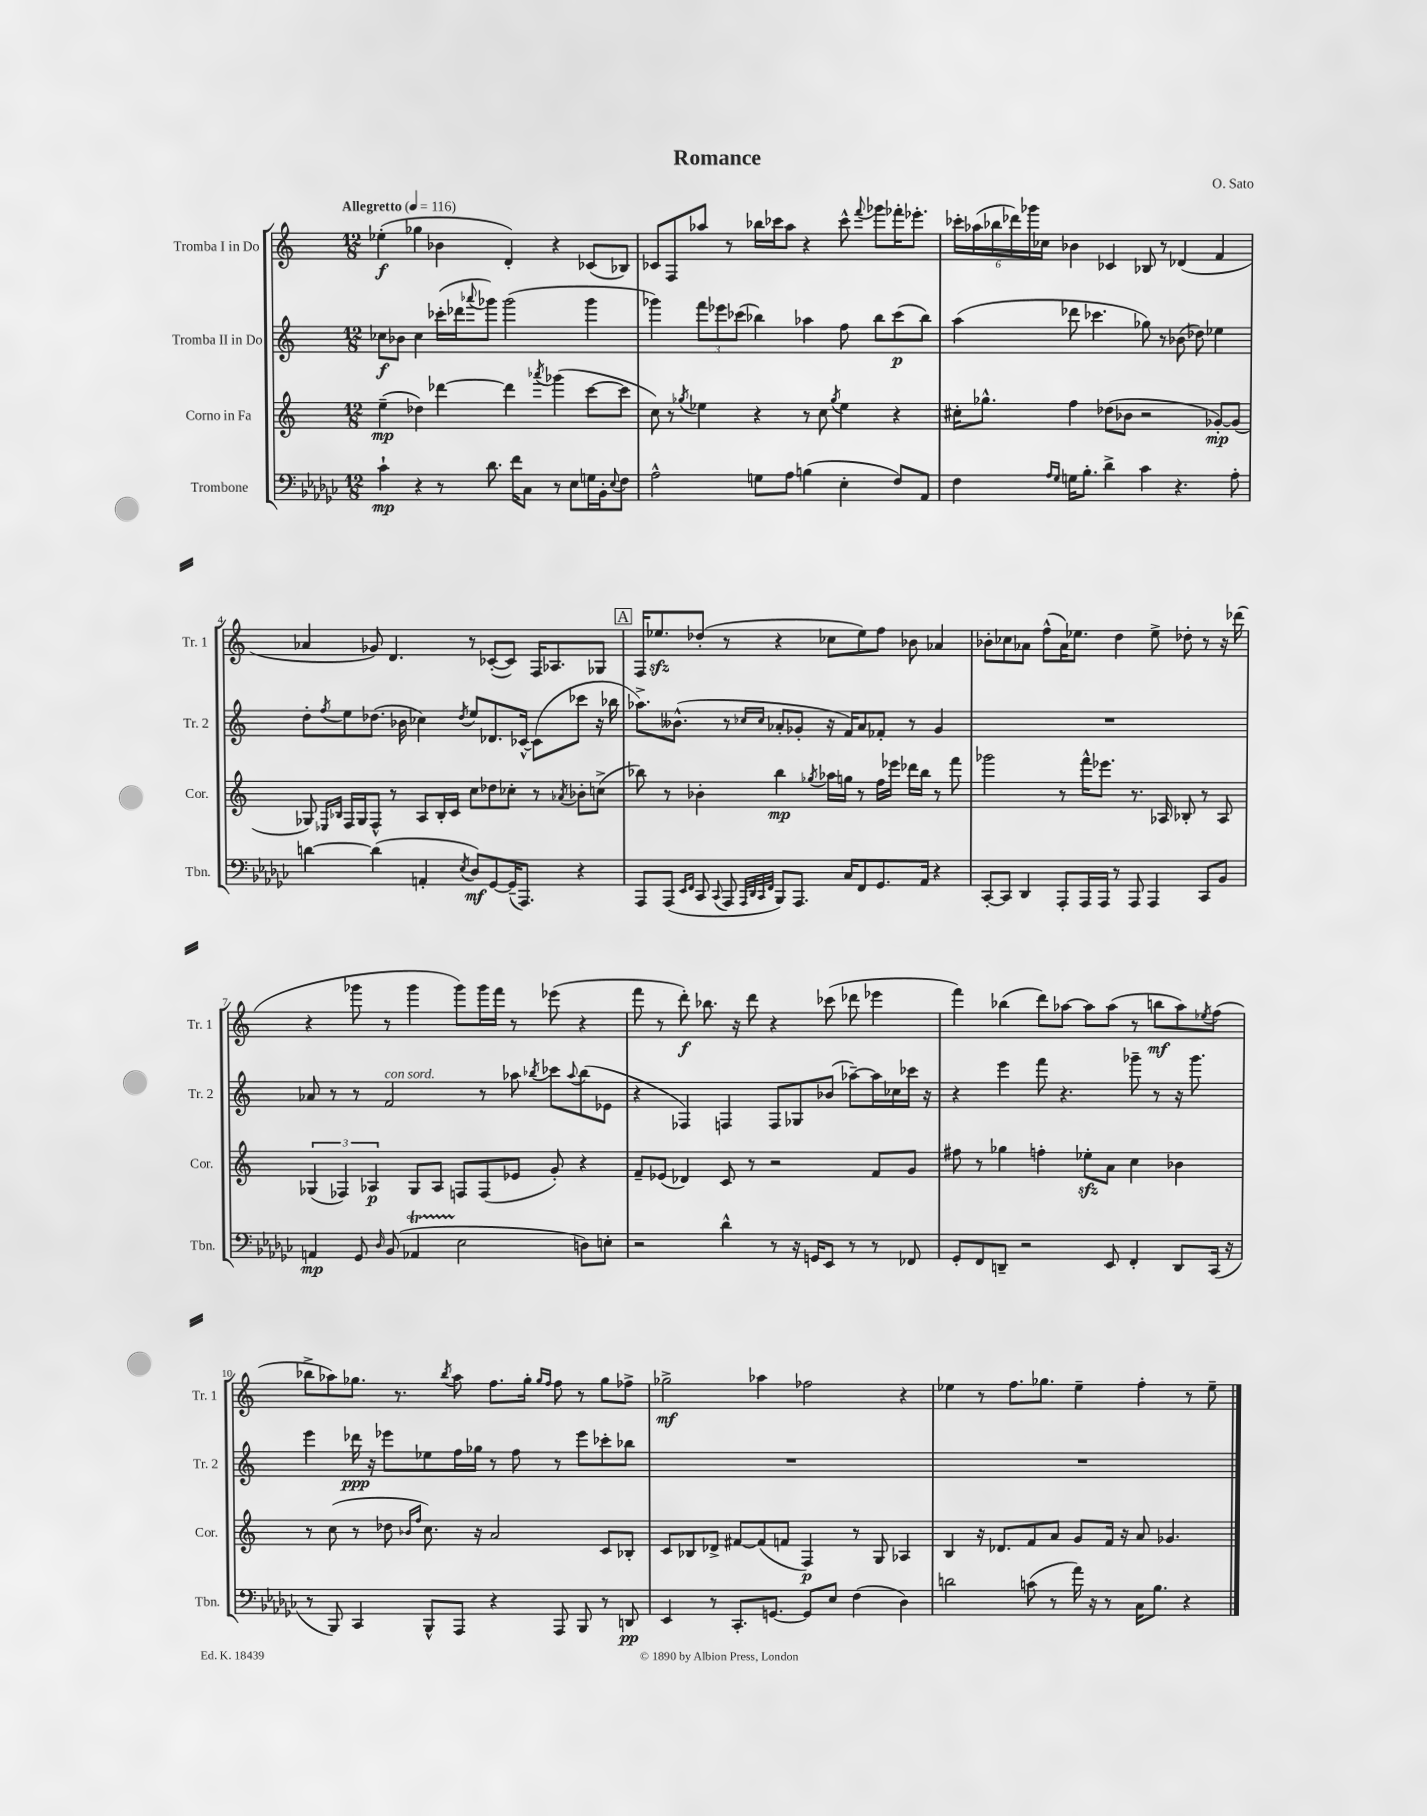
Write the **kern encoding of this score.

**kern	**kern	**kern	**kern
*staff4	*staff3	*staff2	*staff1
*clefF4	*clefG2	*clefG2	*clefG2
*k[b-e-a-d-g-c-]	*k[]	*k[]	*k[]
*M12/8	*M12/8	*M12/8	*M12/8
*MM116	*MM116	*MM116	*MM116
4c-`\	(4ee~\	8cc-\L	(4ee-'\
.	.	8b-\J	.
4r	4dd-\)	4cc-\	4gg-\
8r	[4ddd-\	(16ccc-'\LL	4b-\
.	.	16ddd-\J	.
.	.	8qqaaa-/	.
8.d-\	.	8ggg-\J)	.
.	4ddd-\]	(2ggg-\	4d'/)
16f\LK	.	.	.
8C-\J	.	.	.
.	8qaaa-/	.	.
8r	(4ggg-\	.	4r
8E-\L	.	.	.
16G\L	[8ccc\L	4ggg-\	(8c-/L
16BB-'\J	.	.	.
8qqE-/	.	.	.
8F\J	8ccc\]J	.	8B-/J)
=	=	=	=
2A-^^\	8cc\)	4ggg-\)	8c-/L
.	8r	.	8F/
.	8qgg-/	.	.
.	4ee-\	12fff\L	8aa-/J
.	.	12eee-\	.
.	.	.	8r
.	.	(12ccc-\J	.
8G\L	4r	4bb-\)	16bb-\LL
.	.	.	16ccc-\J
8A-\J	.	.	8aa-\J
(4B\	8r	4aa-\	4r
.	8cc\	.	.
.	8qgg-/	.	.
4E-'\	4ee-\	8ff\	8ccc-^^\
.	.	.	8qqfff/
.	.	8bb-\L	8ggg-\L
8F/L)	4r	(8ccc-\	16fff-'\K
.	.	.	8.eee-'\J
8AA-/J	.	8bb-\J)	.
=	=	=	=
4F\	16cc#'\LK	(4aa\	24ccc-'\LL
.	.	.	(24aa-\
.	8.gg-^^\J	.	.
.	.	.	24bb-\
.	.	.	24ddd-\)
.	.	.	24ggg-\
.	.	.	24cc-\JJ
16qqA-/LL	.	.	.
16qqG-/JJ	.	.	.
16G\LK	4ff\	8ddd-\	4b-\
8.B-'\J	.	.	.
.	.	4.ccc-\	.
4d-^\	(8dd-\L	.	4c-/
.	8b-\J	.	.
4c-\	2r	8gg-\)	8B-/
.	.	8r	8r
4.r	.	(8b-\	(4d-/
.	.	8dd-\)	.
.	[8g-'/L)	4ee-\	4f/
8A-'\	(8g-/]J	.	.
=	=	=	=
[4d\	8G-/)	8dd'\L	4a-/
.	16qqE-/LL	.	.
.	16qqB-/JJ	8qff/	.
.	16F/LL	8ee\	.
.	16G-/J	.	.
(4d\]	8F^^/J	(8.dd-\J	8g-/)
.	8r	.	4.d/
.	.	16b-\	.
4AA'/	8A/L	4cc-\)	.
.	16B-'/L	.	.
.	16c/JJ	.	.
8qE-/	.	8qdd-/	.
8D-/L)	8cc\L	8ee/L	8r
[8GG-/	8dd-\	8.d-/	([8c-'/L
(16GG-~/]K	8cc-'\J	.	8c-/]J)
8.AAA-/J)	.	[16c-^^/Jk	.
.	8r	(8c-\]L	16F/LK
.	.	.	8.A-/
.	8qa-/	.	.
4r	8b-'\L	8ccc-\J	.
.	(8cc^\J	16r	8G-/J
.	.	16bb-\	.
=	=	=	=
8AAA-/L	8bb-\)	8.aa-^\L)	16F/LK
.	.	.	8.ee-/
(8AAA-/J	8r	.	.
.	.	(8.b--^^\J	.
16qqEE-/LL	.	.	.
16qqFF/JJ	.	.	.
8CC-/	4b-'\	.	(8dd-'/J
8qqCC-/	.	.	.
8AAA-/	.	8r	8r
32qqAAA-/LLL	.	.	.
32qqDD-/	.	.	.
32qqCC-/	.	16qqcc-/LL	.
32qqFF/JJJ	.	16qqcc-/JJ	.
8BBB-/L)	4bb-\	8a-'/L	4r
8.AAA-/J	.	8g-'/J	.
.	8qgg-/	.	.
.	16aa-\LL	16r	8cc-\L
16C-/LK	16gg\JJ	16f/LK)	.
8FF/	8r	8a-/	8ee-\)
8.GG-/	16ff\LL	8f-'/J	8ff\J
.	16eee-\JJ	.	.
.	16ddd-\LL	8r	8b-\
16AA-/Jk	16bb-\JJ	.	.
4r	8r	4g-/	4a-/
.	8fff\	.	.
=	=	=	=
[8CC-'/L	2ggg-\	1.r	8b-'\L
8CC-/]J	.	.	8cc-\
4DD-/	.	.	8a-\J
.	.	.	(8ff^^\L
8AAA-'/L	8r	.	16a-\K)
.	.	.	8.ee-\J
16AAA-/L	16fff^^\LK	.	.
16AAA-/JJ	8.eee-\J	.	.
8r	.	.	4dd\
8AAA-/	8.r	.	.
4AAA-/	.	.	8ee-^\
.	16A-/	.	.
.	8B-'/	.	8dd-'\
8CC-/L	8r	.	8r
8BB-/J	8A-/	.	16r
.	.	.	(16ddd-\
=	=	=	=
4AA/	(6G-/	8a-/	4r
.	.	8r	.
.	6F-/)	.	.
8GG-/	.	8r	8ggg-\
.	6A-/	.	.
16qqD-/	.	.	.
(8BB-/	.	2f/	8r
4AA-/	8G-/L	.	4ggg-\
.	8A-/J	.	.
2E-\	8F/L	.	8ggg-\L)
.	(8F/	8r	16ggg-\L
.	.	.	16fff\JJ
.	8e-/J	8aa-\	8r
.	.	8qbb-/	.
.	8g'/)	8ccc-\L	(8eee-\
.	.	8qqaa-/	.
8D\L)	4r	(8bb-\	4r
8E'\J	.	8e-\J	.
=	=	=	=
2r	8f~/L	4r	8fff\
.	(8e-/J	.	8r
.	4d-/)	4F-/)	8ddd'\)
.	.	.	8.bb-\
4d-^^\	8c/	4F/	.
.	.	.	16r
.	8r	.	8ddd\
8r	2r	8F/L	4r
16r	.	8G-/	.
16GG/LK	.	.	.
8EE-/J	.	(8b-/J	(8ccc-\
8r	.	[8aa-~\L)	8ddd-\
8r	8f/L	16aa-\]L	4eee-\
.	.	16cc-\	.
8FF-/	8g/J	16ccc-\JJ	.
.	.	16r	.
=	=	=	=
8GG-'/L	8ff#\	4r	4fff\)
8FF/	8r	.	.
8DD~/J	4gg-\	4eee\	(4bb-\
2r	.	.	.
.	4ff'\	8fff\	8ddd\L)
.	.	4.r	[8aa-\J
.	8ee-'\L	.	8aa-\]L
8EE-/	8a\J	.	(8aa-\J
4FF'/	4cc\	8ggg-~\	8r
.	.	8r	8bb\L
8DD/L	4b-\	16r	8aa-\)
.	.	8.ggg-\	.
.	.	.	8qee-/
(16CC-/Jk	.	.	(8ff\J
16r	.	.	.
=	=	=	=
8r	8r	4eee\	8bb-^\L
8BBB-/)	(8cc\	.	8aa-\)
4CC-/	8r	16ddd-\	8.gg-\J
.	.	16r	.
.	8dd-\	8eee-\L	.
.	.	.	8.r
.	16qqb-/LL	.	.
.	16qqff/JJ	.	.
8BBB-^^/L	8.cc\)	8ee-\	.
.	.	.	8qbb-/
8AAA-/J	.	16ff\L	8aa-\
.	16r	16gg-\JJ	.
4r	2a/	8r	8.ff\L
.	.	8ff\	.
.	.	.	16gg-'\Jk
.	.	.	16qqgg-/LL
.	.	.	16qqff/JJ
8AAA-/	.	8r	8ff\
8BBB-/	.	8eee-\L	8r
8r	8c/L	8ccc-'\	8gg-\L
8DD/	8B-'/J	8bb-\J	8ff-^\J
=	=	=	=
4EE-/	8c/L	1.r	2gg-^\
.	8B-/	.	.
8r	8d-^/J	.	.
8.CC-'/L	[8f#/L	.	.
.	(8f#/]	.	4aa-\
[8.GG/J	.	.	.
.	8f/J	.	.
8GG/]L	4F/)	.	2ff-\
8E-/J	.	.	.
(4F\	8r	.	.
.	8G/	.	.
4D-\)	4A-/	.	4r
=	=	=	=
2d\	4B/	1.r	4ee-\
.	16r	.	8r
.	8.d-/L	.	.
.	.	.	8.ff\L
(8c\	8f/	.	.
.	.	.	8.gg-\J
8r	8a/J	.	.
16a-\)	8g/L	.	4ee-~\
16r	.	.	.
8r	16f/Jk	.	.
.	16r	.	.
16C-\LK	8a/	.	4ff'\
8.B-\J	.	.	.
.	4.g-/	.	.
4r	.	.	8r
.	.	.	8ee-~\
==	==	==	==
*-	*-	*-	*-
